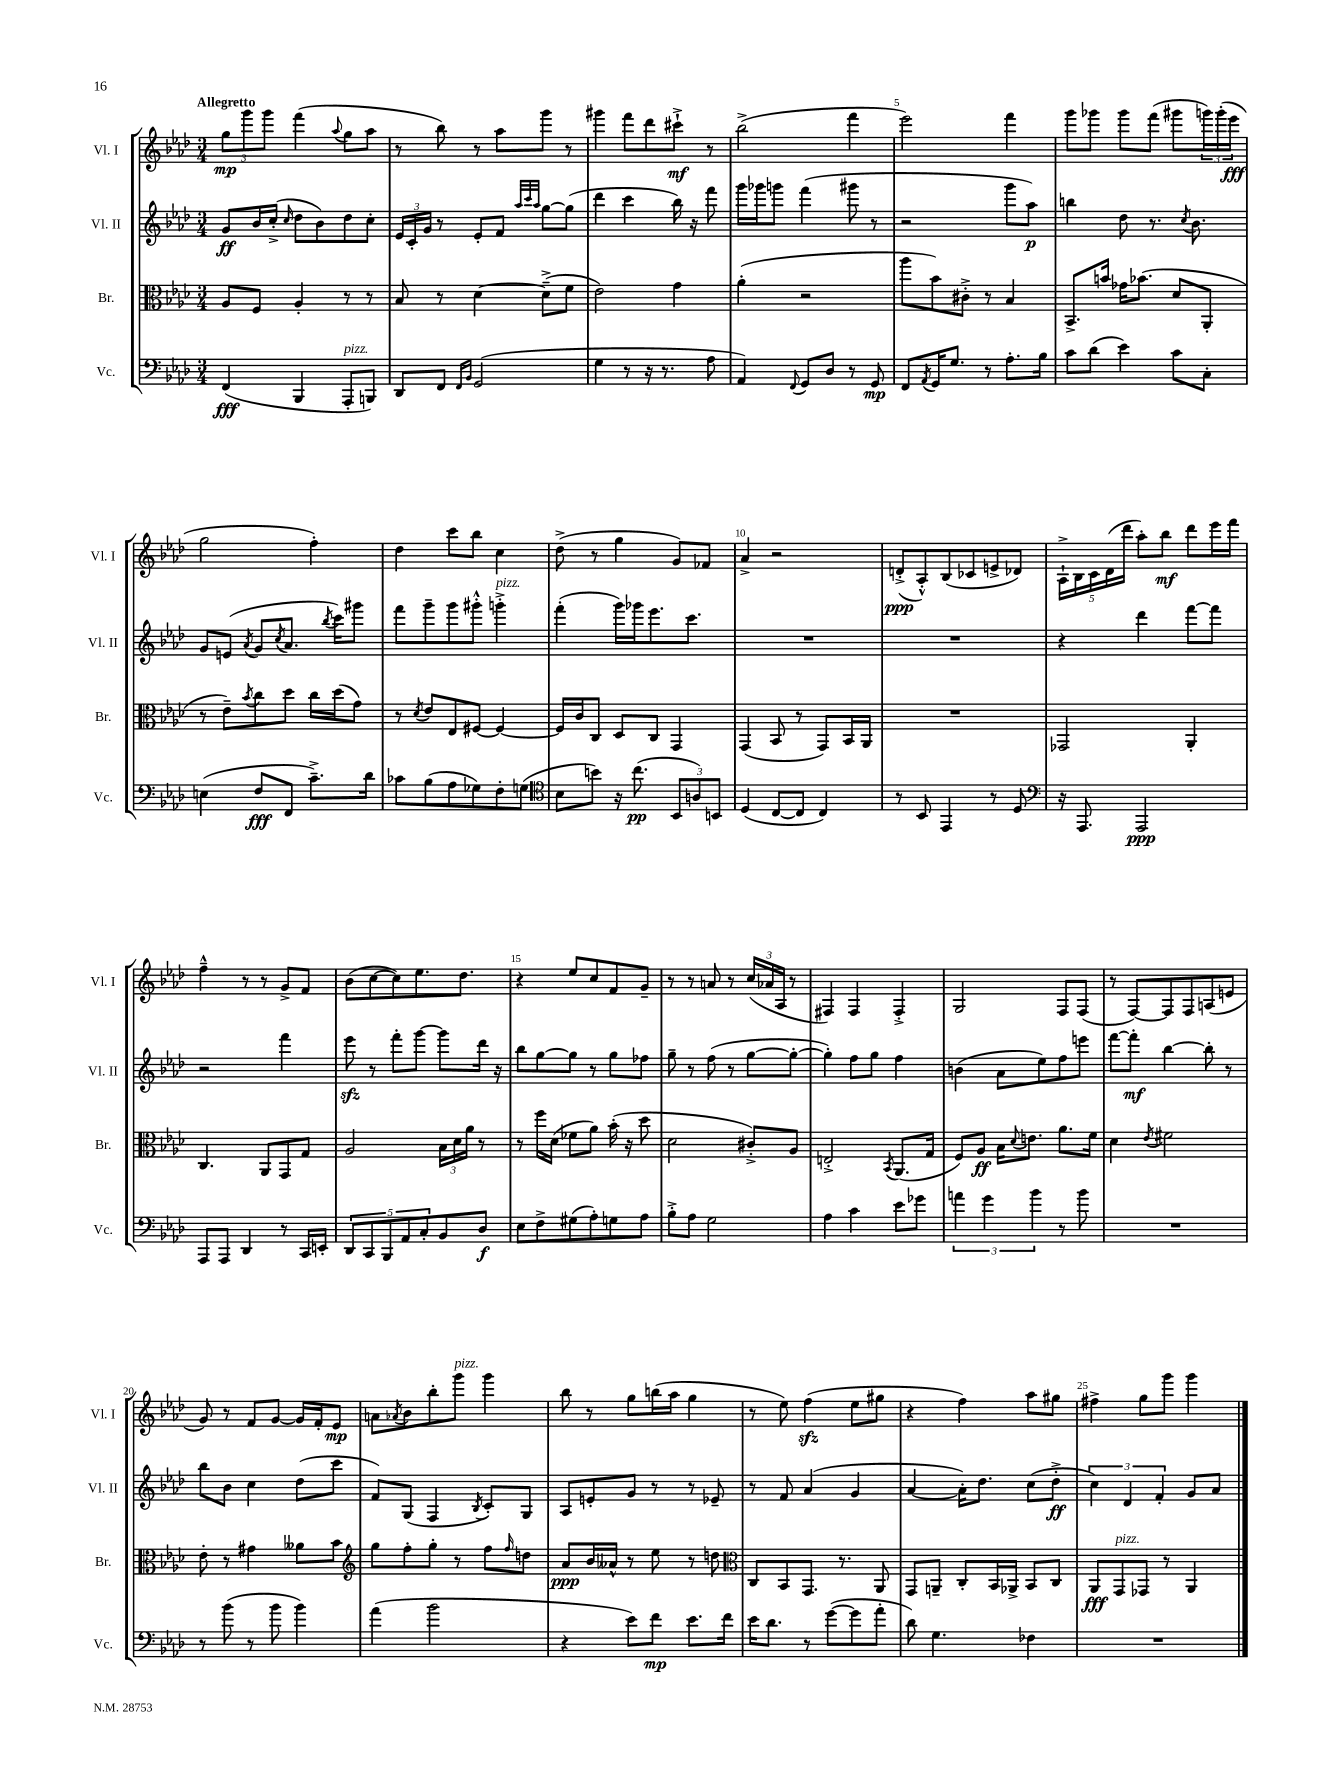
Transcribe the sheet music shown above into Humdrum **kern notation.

**kern	**dynam	**kern	**dynam	**kern	**dynam	**kern	**dynam
*part4	*part4	*part3	*part3	*part2	*part2	*part1	*part1
*staff4	*staff4	*staff3	*staff3	*staff2	*staff2	*staff1	*staff1
*I"Vc.	*	*I"Br.	*	*I"Vl. II	*	*I"Vl. I	*
*I'Vc.	*	*I'Br.	*	*I'Vl. II	*	*I'Vl. I	*
*clefF4	*	*clefC3	*	*clefG2	*	*clefG2	*
*k[b-e-a-d-]	*	*k[b-e-a-d-]	*	*k[b-e-a-d-]	*	*k[b-e-a-d-]	*
*M3/4	*	*M3/4	*	*M3/4	*	*M3/4	*
=1	=1	=1	=1	=1	=1	=1	=1
!	!	!	!	!	!	!LO:TX:a:B:t=Allegretto	!
(4FF/	fff	8A-/L	.	8g/L	ff	12gg\L	mp
.	.	.	.	.	.	12ggg\	.
.	.	8F/J	.	16b-/L	.	.	.
.	.	.	.	.	.	12ggg\J	.
.	.	.	.	(16cc'^/JJ	.	.	.
.	.	.	.	16qqcc/	.	.	.
4BBB-/	.	4A-'/	.	8dd-\L	.	(4fff\	.
.	.	.	.	8b-\)	.	.	.
.	.	.	.	.	.	8qqaa-/	.
!LO:TX:a:i:t=pizz.	!	!	!	!	!	!	!
8AAA-'/L	.	8r	.	8dd-\	.	8gg\L	.
8BBBn/J)	.	8r	.	8cc'\J	.	8aa-\J	.
=2	=2	=2	=2	=2	=2	=2	=2
8DD-/L	.	8B-/	.	24e-/LL	.	8r	.
.	.	.	.	24c'/	.	.	.
.	.	.	.	24g/JJ	.	.	.
8FF/J	.	8r	.	8r	.	8bb-\)	.
16qqFF/LL	.	.	.	.	.	.	.
16qqBB-/JJ	.	.	.	.	.	.	.
(2GG/	.	[4d-\	.	8e-'/L	.	8r	.
.	.	.	.	8f/J	.	8aa-\L	.
.	.	.	.	32qqaa-/LLL	.	.	.
.	.	.	.	32qqccc/	.	.	.
.	.	.	.	32qqaa-/JJJ	.	.	.
.	.	(8d-~^\L]	.	[8gg\L	.	8ggg\J	.
.	.	8f\J	.	(8gg\J]	.	8r	.
=3	=3	=3	=3	=3	=3	=3	=3
4G\	.	2e-\)	.	4ddd-\	.	4ggg#X\	.
8r	.	.	.	4ccc\	.	8fff\L	.
16r	.	.	.	.	.	8ddd-\	.
8.r	.	.	.	.	.	.	.
.	.	4g\	.	16bb-\)	.	8ccc#X`^\J	mf
.	.	.	.	16r	.	.	.
8A-\	.	.	.	8fff\	.	8r	.
=4	=4	=4	=4	=4	=4	=4	=4
4AA-/)	.	(4a-'\	.	16ggg\LL	.	(2bb-^\	.
.	.	.	.	16ggg-X\J	.	.	.
.	.	.	.	8gggn\J	.	.	.
8qqFF/	.	.	.	.	.	.	.
8GG/L	.	2r	.	(4fff\	.	.	.
8D-/J	.	.	.	.	.	.	.
8r	.	.	.	8ggg#X\	.	4fff\	.
8GG/	mp	.	.	8r	.	.	.
=5	=5	=5	=5	=5	=5	=5	=5
8FF/L	.	8aa-\L	.	2r	.	2eee-\)	.
8qAA-/	.	.	.	.	.	.	.
16GG/K	.	8b-\)	.	.	.	.	.
8.G/J	.	.	.	.	.	.	.
.	.	8c#X'^\J	.	.	.	.	.
8r	.	8r	.	.	.	.	.
8.A-'\L	.	4B-/	.	8ggg\L	.	4fff\	.
.	.	.	.	8aa-\J)	p	.	.
16B-\Jk	.	.	.	.	.	.	.
=6	=6	=6	=6	=6	=6	=6	=6
8c\L	.	8.BB-^/L	.	4bbn\	.	8ggg\L	.
(8d-\J	.	.	.	.	.	8ggg-X\J	.
.	.	16bn/Jk	.	.	.	.	.
4e-\)	.	16g-X\KL	.	8dd-\	.	8ggg-\L	.
.	.	(8.b-X\J	.	.	.	.	.
.	.	.	.	8.r	.	(8fff\J	.
8c\L	.	8d-/L	.	.	.	8ggg#X\L	.
.	.	.	.	8qcc/	.	.	.
.	.	.	.	8.b-\	.	.	.
8C'\J	.	8AA-'/J	.	.	.	24gggn\L)	.
.	.	.	.	.	.	(24ggg'\	.
.	.	.	.	.	.	24eee-\JJ	fff
!!LO:LB:g=z
=7	=7	=7	=7	=7	=7	=7	=7
(4En\	.	8r	.	8g/L	.	2gg\	.
.	.	8e-~\L)	.	(8en/J	.	.	.
.	.	8qb-/	.	8qa-/	.	.	.
8F/L	fff	8cc\	.	8g/L	.	.	.
.	.	.	.	8qcc/	.	.	.
8FF/J	.	8dd-\J	.	8.a-/J	.	.	.
8.c~^\L)	.	16cc\LL	.	.	.	4ff'\)	.
.	.	.	.	8qbb-/	.	.	.
.	.	(16dd-\J	.	16ccc\KL)	.	.	.
.	.	8g\J)	.	8ggg#X\J	.	.	.
16d-\Jk	.	.	.	.	.	.	.
=8	=8	=8	=8	=8	=8	=8	=8
8c-X\L	.	8r	.	8fff\L	.	4dd-\	.
.	.	8qd-/	.	.	.	.	.
(8B-\	.	8e-/L	.	8ggg~\	.	.	.
8A-\	.	8E-/	.	8ggg\	.	8ccc\L	.
8G-X\)	.	[8F#X/J	.	8ggg#X'^^\J	.	8bb-\J	.
!	!	!	!	!LO:TX:a:i:t=pizz.	!	!	!
8F'\	.	4F#/_	.	4gggn'^\	.	4cc\	.
(8Gn\J	.	.	.	.	.	.	.
=9	=9	=9	=9	=9	=9	=9	=9
*clefC4	*	*	*	*	*	*	*
8B-\L	.	16F#/LL]	.	(4fff'\	.	(8dd-^\	.
.	.	16c/J	.	.	.	.	.
8bn\J)	.	8C/J	.	.	.	8r	.
16r	.	8D-/L	.	16ggg\LL)	.	4gg\	.
(8.cc\	pp	.	.	16ggg-X\J	.	.	.
.	.	8C/J	.	8.eee-\	.	.	.
12BB-/L	.	4GG/	.	.	.	8g/L)	.
.	.	.	.	8.ccc\J	.	.	.
12An/)	.	.	.	.	.	.	.
.	.	.	.	.	.	8f-X/J	.
12BBn/J	.	.	.	.	.	.	.
=10	=10	=10	=10	=10	=10	=10	=10
(4D-/	.	(4GG/	.	2.r	.	4a-^/	.
[8C/L	.	8BB-/	.	.	.	2r	.
8C/J]	.	8r	.	.	.	.	.
4C/)	.	8GG/L)	.	.	.	.	.
.	.	16BB-/L	.	.	.	.	.
.	.	16AA-/JJ	.	.	.	.	.
=11	=11	=11	=11	=11	=11	=11	=11
8r	.	2.r	.	2.r	.	(8dn'^/L	ppp
8BB-/	.	.	.	.	.	8A-'^^/)	.
4EE-/	.	.	.	.	.	(8B-/	.
.	.	.	.	.	.	8c-X/	.
8r	.	.	.	.	.	8en^/	.
8D-/	.	.	.	.	.	8d-X/J)	.
=12	=12	=12	=12	=12	=12	=12	=12
*clefF4	*	*	*	*	*	*	*
16r	.	2GG-X/	.	4r	.	20A-`^\LL	.
.	.	.	.	.	.	20B-\	.
8.AAA-/	.	.	.	.	.	.	.
.	.	.	.	.	.	20c\	.
.	.	.	.	.	.	(20d-\	.
.	.	.	.	.	.	20ddd-\JJ	.
2AAA-/	ppp	.	.	4ddd-\	.	8aa-'\L)	.
.	.	.	.	.	.	8bb-\J	mf
.	.	4AA-'/	.	[8fff\L	.	8ddd-\L	.
.	.	.	.	8fff\J]	.	16eee-\L	.
.	.	.	.	.	.	16fff\JJ	.
!!LO:LB:g=z
=13	=13	=13	=13	=13	=13	=13	=13
8AAA-/L	.	4.C/	.	2r	.	4ff~^^\	.
8AAA-/J	.	.	.	.	.	.	.
4DD-/	.	.	.	.	.	8r	.
.	.	8AA-/L	.	.	.	8r	.
8r	.	8GG/	.	4fff\	.	8g^/L	.
16CC/LL	.	8G/J	.	.	.	8f/J	.
16EEn'/JJ	.	.	.	.	.	.	.
=14	=14	=14	=14	=14	=14	=14	=14
10DD-/L	.	2A-/	.	8eee-zz\	.	(8b-\L	.
10CC/	.	.	.	.	.	.	.
.	.	.	.	8r	.	[8cc\	.
10BBB-/	.	.	.	.	.	.	.
.	.	.	.	8fff'\L	.	8cc\])	.
10AA-/	.	.	.	.	.	.	.
.	.	.	.	[8ggg\J	.	8.ee-\	.
10C'/	.	.	.	.	.	.	.
8BB-/	.	24B-\LL	.	8ggg\L]	.	.	.
.	.	24d-\	.	.	.	.	.
.	.	.	.	.	.	8.dd-\J	.
.	.	24a-\JJ	.	.	.	.	.
8D-/J	f	8r	.	16ddd-\Jk	.	.	.
.	.	.	.	16r	.	.	.
=15	=15	=15	=15	=15	=15	=15	=15
8E-\L	.	8r	.	8bb-\L	.	4r	.
8F^\	.	16ff\LL	.	[8gg\	.	.	.
.	.	(16d-\JJ	.	.	.	.	.
(8G#X\	.	8f-X\L	.	8gg\J]	.	8ee-/L	.
8A-'\)	.	8a-\J)	.	8r	.	8cc/	.
8Gn\	.	(16b-'\	.	8gg\L	.	8f/	.
.	.	16r	.	.	.	.	.
8A-\J	.	8dd-\	.	8ff-X\J	.	8g~/J	.
=16	=16	=16	=16	=16	=16	=16	=16
8B-'^\L	.	2d-\	.	8gg~\	.	8r	.
8A-\J	.	.	.	8r	.	8r	.
2G\	.	.	.	(8ff\	.	8an/	.
.	.	.	.	8r	.	8r	.
.	.	8c#X'^/L)	.	[8gg\L	.	(24cc/LL	.
.	.	.	.	.	.	24a-X/	.
.	.	.	.	.	.	24A-/JJ	.
.	.	8A-/J	.	8gg'\J_	.	8r	.
=17	=17	=17	=17	=17	=17	=17	=17
4A-\	.	2En'^/	.	4gg'\])	.	4F#X/)	.
4c\	.	.	.	8ff\L	.	4F#/	.
.	.	.	.	8gg\J	.	.	.
.	.	8qBB-/	.	.	.	.	.
8e-\L	.	(8.AA-/L	.	4ff\	.	4F#'^/	.
8g-X\J	.	.	.	.	.	.	.
.	.	16G/Jk	.	.	.	.	.
=18	=18	=18	=18	=18	=18	=18	=18
6an\	.	8F/L)	.	(4bn\	.	2G/	.
.	.	8A-/J	ff	.	.	.	.
6g\	.	.	.	.	.	.	.
.	.	16B-\KL	.	8a-\L	.	.	.
.	.	8qqd-/	.	.	.	.	.
.	.	8.en\J	.	.	.	.	.
6b-\	.	.	.	.	.	.	.
.	.	.	.	8ee-\)	.	.	.
8r	.	8.a-\L	.	8ff\	.	8F/L	.
8b-\	.	.	.	8eeen\J	.	(8F/J	.
.	.	16f\Jk	.	.	.	.	.
=19	=19	=19	=19	=19	=19	=19	=19
2.r	.	4d-\	.	[8fff\L	.	8r	.
.	.	.	.	8fff'\J]	mf	[8F/L)	.
.	.	8qe-/	.	.	.	.	.
.	.	2f#X\	.	[4bb-\	.	8F/]	.
.	.	.	.	.	.	8F/	.
.	.	.	.	8bb-'\]	.	(8An/	.
.	.	.	.	8r	.	8en/J	.
!!LO:LB:g=z
=20	=20	=20	=20	=20	=20	=20	=20
8r	.	8e-'\	.	8bb-\L	.	8g/)	.
(8b-\	.	8r	.	8b-\J	.	8r	.
8r	.	4g#X\	.	4cc\	.	8f/L	.
8b-\	.	.	.	.	.	[8g/J	.
4b-\)	.	8a--X\L	.	(8dd-\L	.	16g/LL]	.
.	.	.	.	.	.	16f'/J	.
.	.	8b-\J	.	8ccc\J	.	8e-/J	mp
=21	=21	=21	=21	=21	=21	=21	=21
*	*	*clefG2	*	*	*	*	*
(4a-\	.	8gg\L	.	8f/L)	.	8an\L	.
.	.	.	.	.	.	8qa-X/	.
.	.	8ff'\	.	(8G/J	.	8b-\	.
2b-\	.	8gg'\J	.	4F/	.	8bb-'\	.
!	!	!	!	!	!	!LO:TX:a:i:t=pizz.	!
.	.	8r	.	.	.	8ggg\J	.
.	.	.	.	8qB-/	.	.	.
.	.	8ff\L	.	8c'/L)	.	4ggg\	.
.	.	16qqff/	.	.	.	.	.
.	.	8ddn\J	.	8G/J	.	.	.
=22	=22	=22	=22	=22	=22	=22	=22
4r	.	8a-/L	ppp	8A-/L	.	8bb-\	.
.	.	16b-/L	.	8en'/	.	8r	.
.	.	16a--X^^/JJ	.	.	.	.	.
8e-\L)	.	8r	.	8g/J	.	8gg\L	.
8f\J	mp	8ee-\	.	8r	.	(16bbn\L	.
.	.	.	.	.	.	16aa-\JJ	.
8.e-\L	.	8r	.	8r	.	4gg\	.
.	.	8ddn\	.	8e-X~/	.	.	.
16f\Jk	.	.	.	.	.	.	.
=23	=23	=23	=23	=23	=23	=23	=23
*	*	*clefC3	*	*	*	*	*
16e-\KL	.	8C/L	.	8r	.	8r	.
8.d-\J	.	.	.	.	.	.	.
.	.	8BB-/	.	8f/	.	8ee-\)	.
8r	.	8.GG/J	.	(4a-/	.	(4ffzz\	.
([8g\L	.	.	.	.	.	.	.
.	.	8.r	.	.	.	.	.
8g\]	.	.	.	4g/	.	8ee-\L	.
8a-'\J	.	8AA-/	.	.	.	8gg#X\J	.
=24	=24	=24	=24	=24	=24	=24	=24
8d-\)	.	8GG/L	.	[4a-/	.	4r	.
4.G\	.	8AAn~/J	.	.	.	.	.
.	.	8C'/L	.	16a-'\KL])	.	4ff\)	.
.	.	.	.	8.dd-\J	.	.	.
.	.	16BB-/L	.	.	.	.	.
.	.	16AA-X^/JJ	.	.	.	.	.
4F-X\	.	8BB-/L	.	(8cc\L	.	8aa-\L	.
.	.	8C/J	.	8dd-'^\J	ff	8gg#X\J	.
=25	=25	=25	=25	=25	=25	=25	=25
2.r	.	8AA-/L	fff	6cc\)	.	4ff#X^\	.
!	!	!LO:TX:a:i:t=pizz.	!	!	!	!	!
.	.	8GG/	.	.	.	.	.
.	.	.	.	6d-/	.	.	.
.	.	8GG-X/J	.	.	.	8gg\L	.
.	.	.	.	6f'/	.	.	.
.	.	8r	.	.	.	8ggg\J	.
.	.	4AA-/	.	8g/L	.	4ggg\	.
.	.	.	.	8a-/J	.	.	.
==	==	==	==	==	==	==	==
*-	*-	*-	*-	*-	*-	*-	*-
